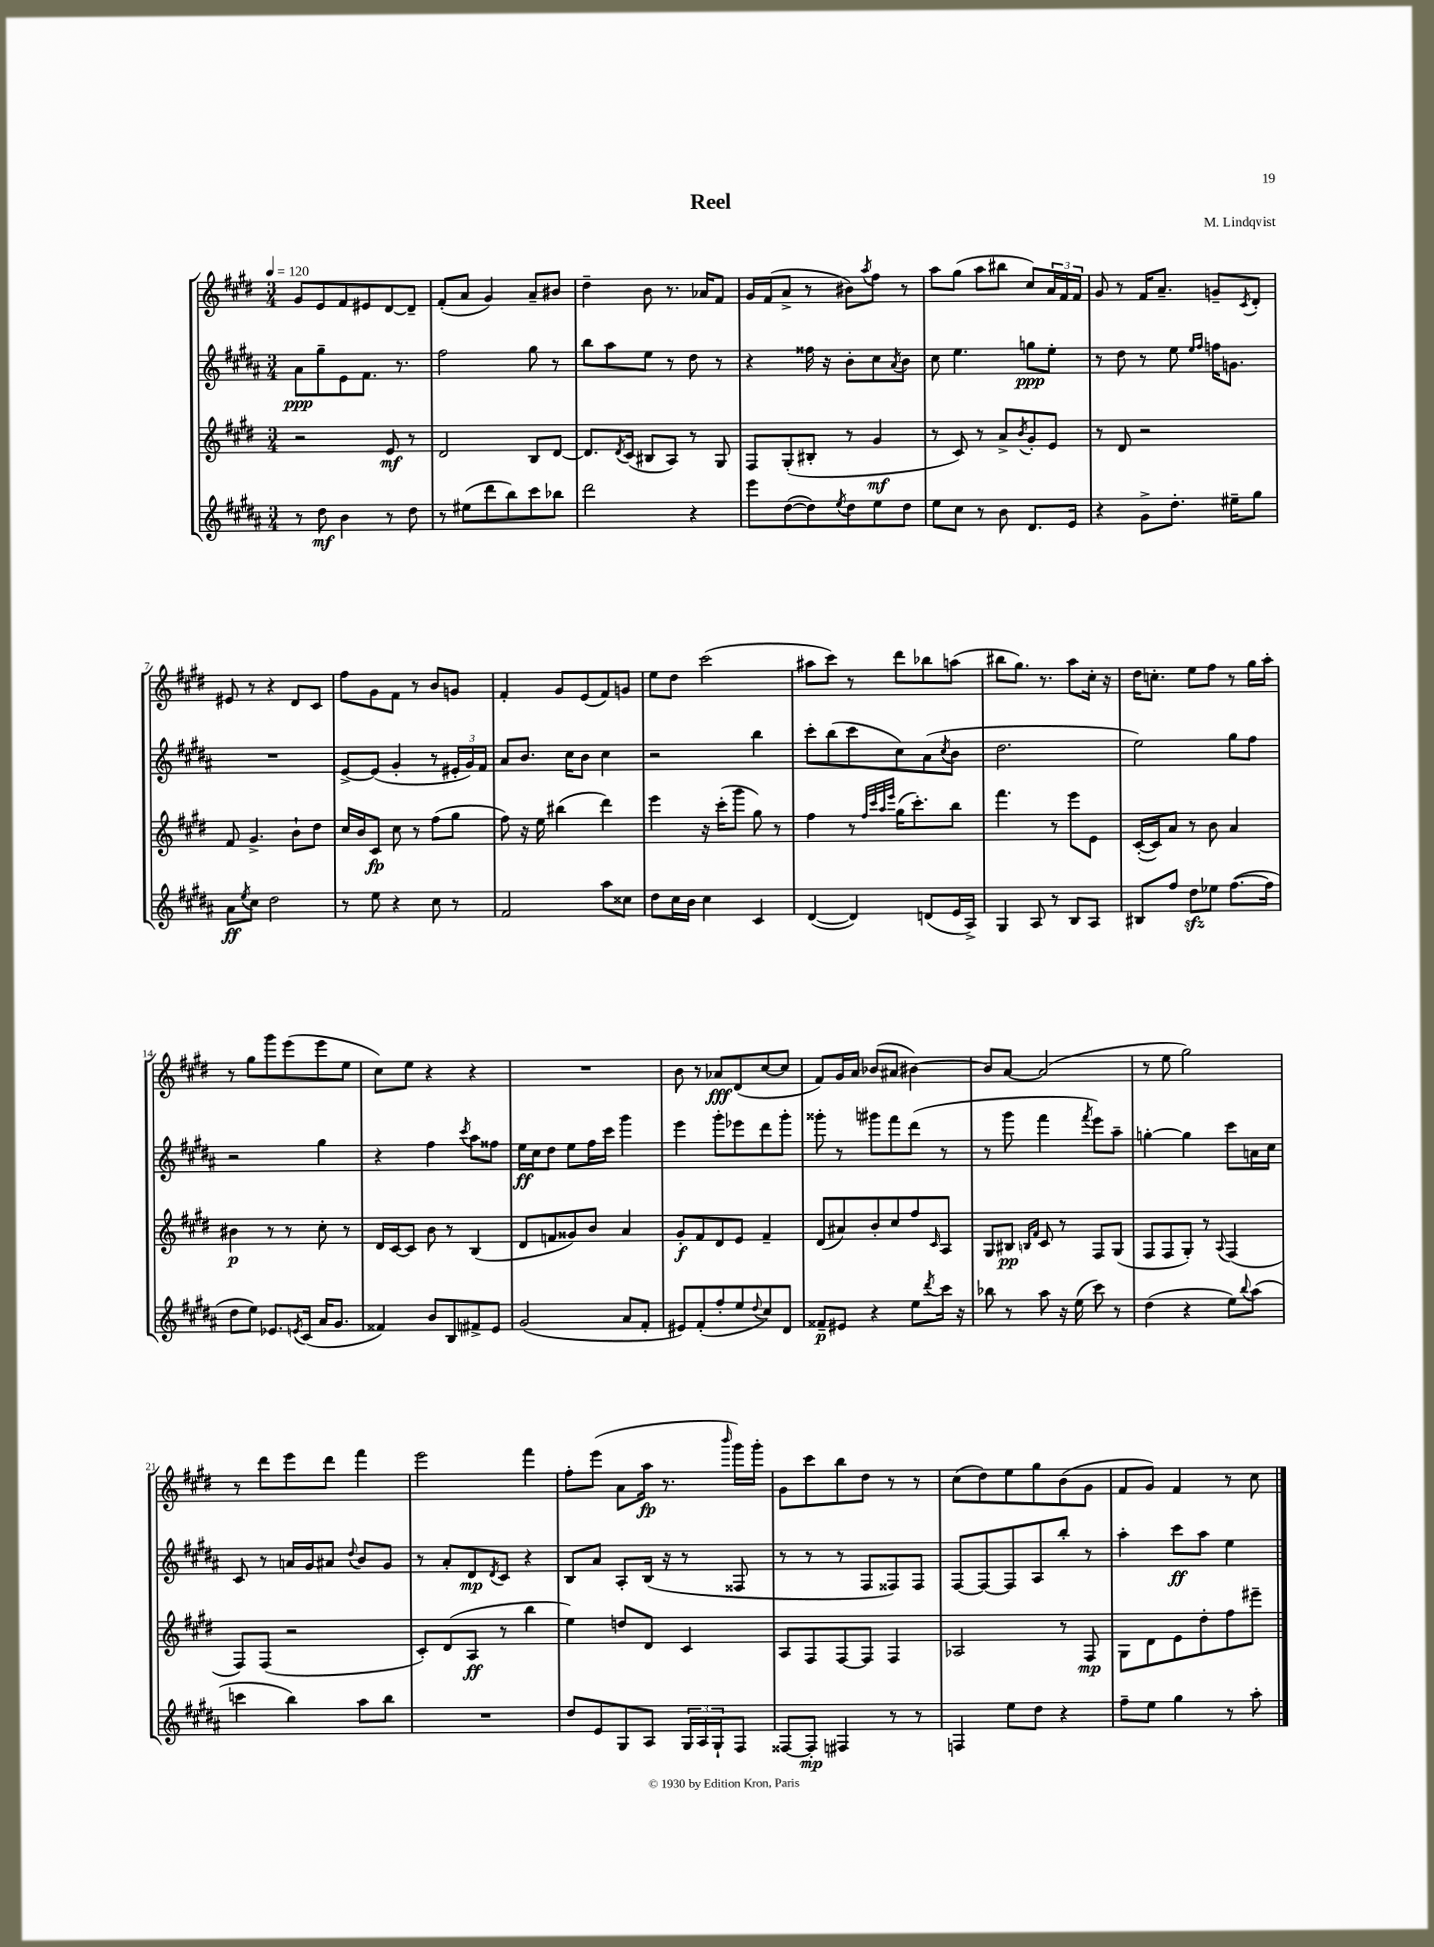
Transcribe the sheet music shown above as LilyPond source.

\header { title = "Reel" composer = "M. Lindqvist" }
<<
\new StaffGroup <<
\new Staff = "s0" {
    \clef treble \key e \major \numericTimeSignature \time 3/4 \tempo 4 = 120
    gis'8 e'8 fis'8 eis'8 dis'8~ dis'8-- |
    fis'8-.( a'8 gis'4) a'8-- bis'8 |
    dis''4-- b'8 r8. aes'16 fis'8 |
    gis'16 fis'16( a'8-> r8 bis'8) \acciaccatura { a''8 } fis''8 r8 |
    a''8 gis''8( a''8 bis''8 cis''8) \tuplet 3/2 { a'16 fis'16 fis'16 } |
    gis'8 r8 fis'16 a'8.-- g'8-- \acciaccatura { cis'8 } dis'8-. |
    eis'8 r8 r4 dis'8 cis'8 |
    fis''8 gis'8 fis'8 r8 b'8 g'8 |
    fis'4-. gis'8 e'8( fis'8) g'8 |
    e''8 dis''8 cis'''2( |
    ais''8 cis'''8) r8 dis'''8 bes''8 a''8( |
    bis''8 gis''8.) r8. a''8 cis''16-. r16 |
    dis''16 c''8.-. e''8 fis''8 r8 gis''16 a''16-. |
    r8 gis''8 gis'''8 e'''8( e'''8 e''8 |
    cis''8) e''8 r4 r4 |
    R2. |
    b'8 r8 aes'8\fff dis'8( cis''8~ cis''8 |
    fis'8) gis'16 a'16 bes'8( ais'8 bis'4~) |
    bis'8 a'8~ a'2( |
    r8 e''8 gis''2) |
    r8 dis'''8 e'''8 dis'''8 fis'''4 |
    e'''2 fis'''4 |
    fis''8-. e'''8( a'8 a''16\fp r8. \grace { b'''16 } gis'''16) gis'''16-. |
    gis'8 cis'''8 b''8 dis''8 r8 r8 |
    cis''8( dis''8) e''8 gis''8 b'8( gis'8 |
    fis'8 gis'8) fis'4 r8 cis''8 \bar "|." |
}
\new Staff = "s1" {
    \clef treble \key b \major \numericTimeSignature \time 3/4
    ais'8\ppp gis''8-- e'8 fis'8. r8. |
    fis''2 gis''8 r8 |
    b''8 ais''8 e''8 r8 dis''8 r8 |
    r4 fisis''16 r16 b'8-. cis''8 \acciaccatura { ais'8 } b'8 |
    cis''8 e''4. g''8\ppp e''8-. |
    r8 dis''8 r8 e''8 \grace { e''16 fis''16 } f''16 g'8. |
    R2. |
    e'8~-> e'8( gis'4-. r8 \tuplet 3/2 { eis'16-. gis'16) fis'16 } |
    ais'8 b'8. cis''16 b'8 cis''4 |
    r2 b''4 |
    cis'''8-. b''8( cis'''8 cis''8) ais'8( \acciaccatura { cis''8 } b'8 |
    dis''2. |
    e''2) gis''8 fis''8 |
    r2 gis''4 |
    r4 fis''4 \acciaccatura { cis'''8 } ais''8 fisis''8 |
    e''16\ff cis''16 dis''8 e''8 fis''16 cis'''16 gis'''4 |
    e'''4 gis'''8-. ees'''8 dis'''8 gis'''8-. |
    gisis'''8-. r8 gis'''8 fis'''8 dis'''8( r8 |
    r8 gis'''8 fis'''4 \acciaccatura { fis'''8 } e'''8) ais''8-- |
    g''4~-. g''4 cis'''8 a'16 cis''16 |
    cis'8 r8 a'16 gis'16 ais'8 \appoggiatura { dis''8 } b'8 gis'8 |
    r8 ais'8-. dis'8\mp \acciaccatura { dis'8 } cis'8 r4 |
    b8 ais'8 ais8-. b16( r16 r8 fisis8 |
    r8 r8 r8 fis8 fisis8) fisis8 |
    fis8~ fis8~ fis8 ais8 b''8-. r8 |
    ais''4-. cis'''8\ff ais''8 e''4 \bar "|." |
}
\new Staff = "s2" {
    \clef treble \key e \major \numericTimeSignature \time 3/4
    r2 e'8\mf r8 |
    dis'2 b8 dis'8~ |
    dis'8. \acciaccatura { dis'8 } cis'16( bis8 a8) r8 gis8 |
    fis8 gis8-.( bis8-. r8 gis'4\mf |
    r8 cis'8) r8 a'8-> \acciaccatura { b'8 } gis'8-. e'8 |
    r8 dis'8 r2 |
    fis'8 gis'4.-> b'8-! dis''8 |
    cis''16 b'16 cis'8\fp cis''8 r8 fis''8( gis''8 |
    fis''8) r16 e''16 bis''4( dis'''4) |
    e'''4 r16 cis'''16-.( gis'''8 gis''8) r8 |
    fis''4 r8 \grace { fis''32 cis'''32 a''32 e'''32 } gis''16( cis'''8.-.) b''8 |
    fis'''4. r8 e'''8 e'8 |
    cis'16~-.( cis'16) a'8 r8 b'8 a'4 |
    bis'4\p r8 r8 cis''8-. r8 |
    dis'16 cis'16~ cis'8 b'8 r8 b4( |
    dis'8 f'8 gisis'8) b'8 a'4 |
    gis'8-.\f fis'8 dis'8 e'8 fis'4-- |
    dis'8( ais'8) b'8-. cis''8 fis''8 \grace { cis'16 } a8 |
    gis8 bis8\pp \grace { b16 fis'16 } cis'8 r8 fis8 gis8( |
    fis8 fis8 gis8-.) r8 \appoggiatura { a8 } fis4( |
    fis8) fis8( r2 |
    cis'8-.) dis'8( a8\ff r8 b''4 |
    e''4) d''8 dis'8 cis'4 |
    a8 fis8 fis8~ fis8 fis4 |
    aes2 r8 fis8\mp |
    gis8 dis'8 e'8 dis''8-. fis''8 eis'''8-- \bar "|." |
}
\new Staff = "s3" {
    \clef treble \key b \major \numericTimeSignature \time 3/4
    r8 dis''8\mf b'4 r8 dis''8 |
    r8 eis''8( dis'''8 b''8) cis'''8 bes''8 |
    dis'''2 r4 |
    e'''8 dis''8~( dis''8) \acciaccatura { e''8 } dis''8 e''8 dis''8 |
    e''8 cis''8 r8 b'8 dis'8. e'16 |
    r4 gis'8-> dis''8.-. eis''16-- gis''8 |
    ais'8\ff \acciaccatura { e''8 } cis''8 dis''2 |
    r8 e''8 r4 cis''8 r8 |
    fis'2 ais''8 cisis''8 |
    dis''8 cis''16 b'16 cis''4 cis'4 |
    dis'4~( dis'4) d'8( e'16 ais16->) |
    gis4 ais8 r8 b8 ais8 |
    bis8 fis''8 dis''8\sfz ees''8 fis''8.~( fis''16 |
    dis''8 e''8) ees'8. \acciaccatura { e'8 } cis'16( ais'16 gis'8. |
    fisis'4) b'8 b8 fis'8-> e'8 |
    gis'2( ais'8 fis'8-. |
    eis'8) fis'8-.( fis''8-. e''8 \appoggiatura { dis''8 } cis''8) dis'8 |
    fisis'8--\p eis'8 r4 e''8 \acciaccatura { dis'''8 } cis'''16 r16 |
    bes''8 r8 ais''8 r16 e''16( cis'''8) r8 |
    dis''4( r4 e''8) \appoggiatura { b''8 } ais''8( |
    c'''4 b''4) ais''8 b''8 |
    R2. |
    dis''8 e'8 gis8 ais8 \tuplet 3/2 { gis16 ais16 gis16-! } fis8 |
    fisis8~ fisis8-.\mp fis4 r8 r8 |
    f4 e''8 dis''8 r4 |
    fis''8-- e''8 gis''4 r8 ais''8-. \bar "|." |
}
>>
>>
